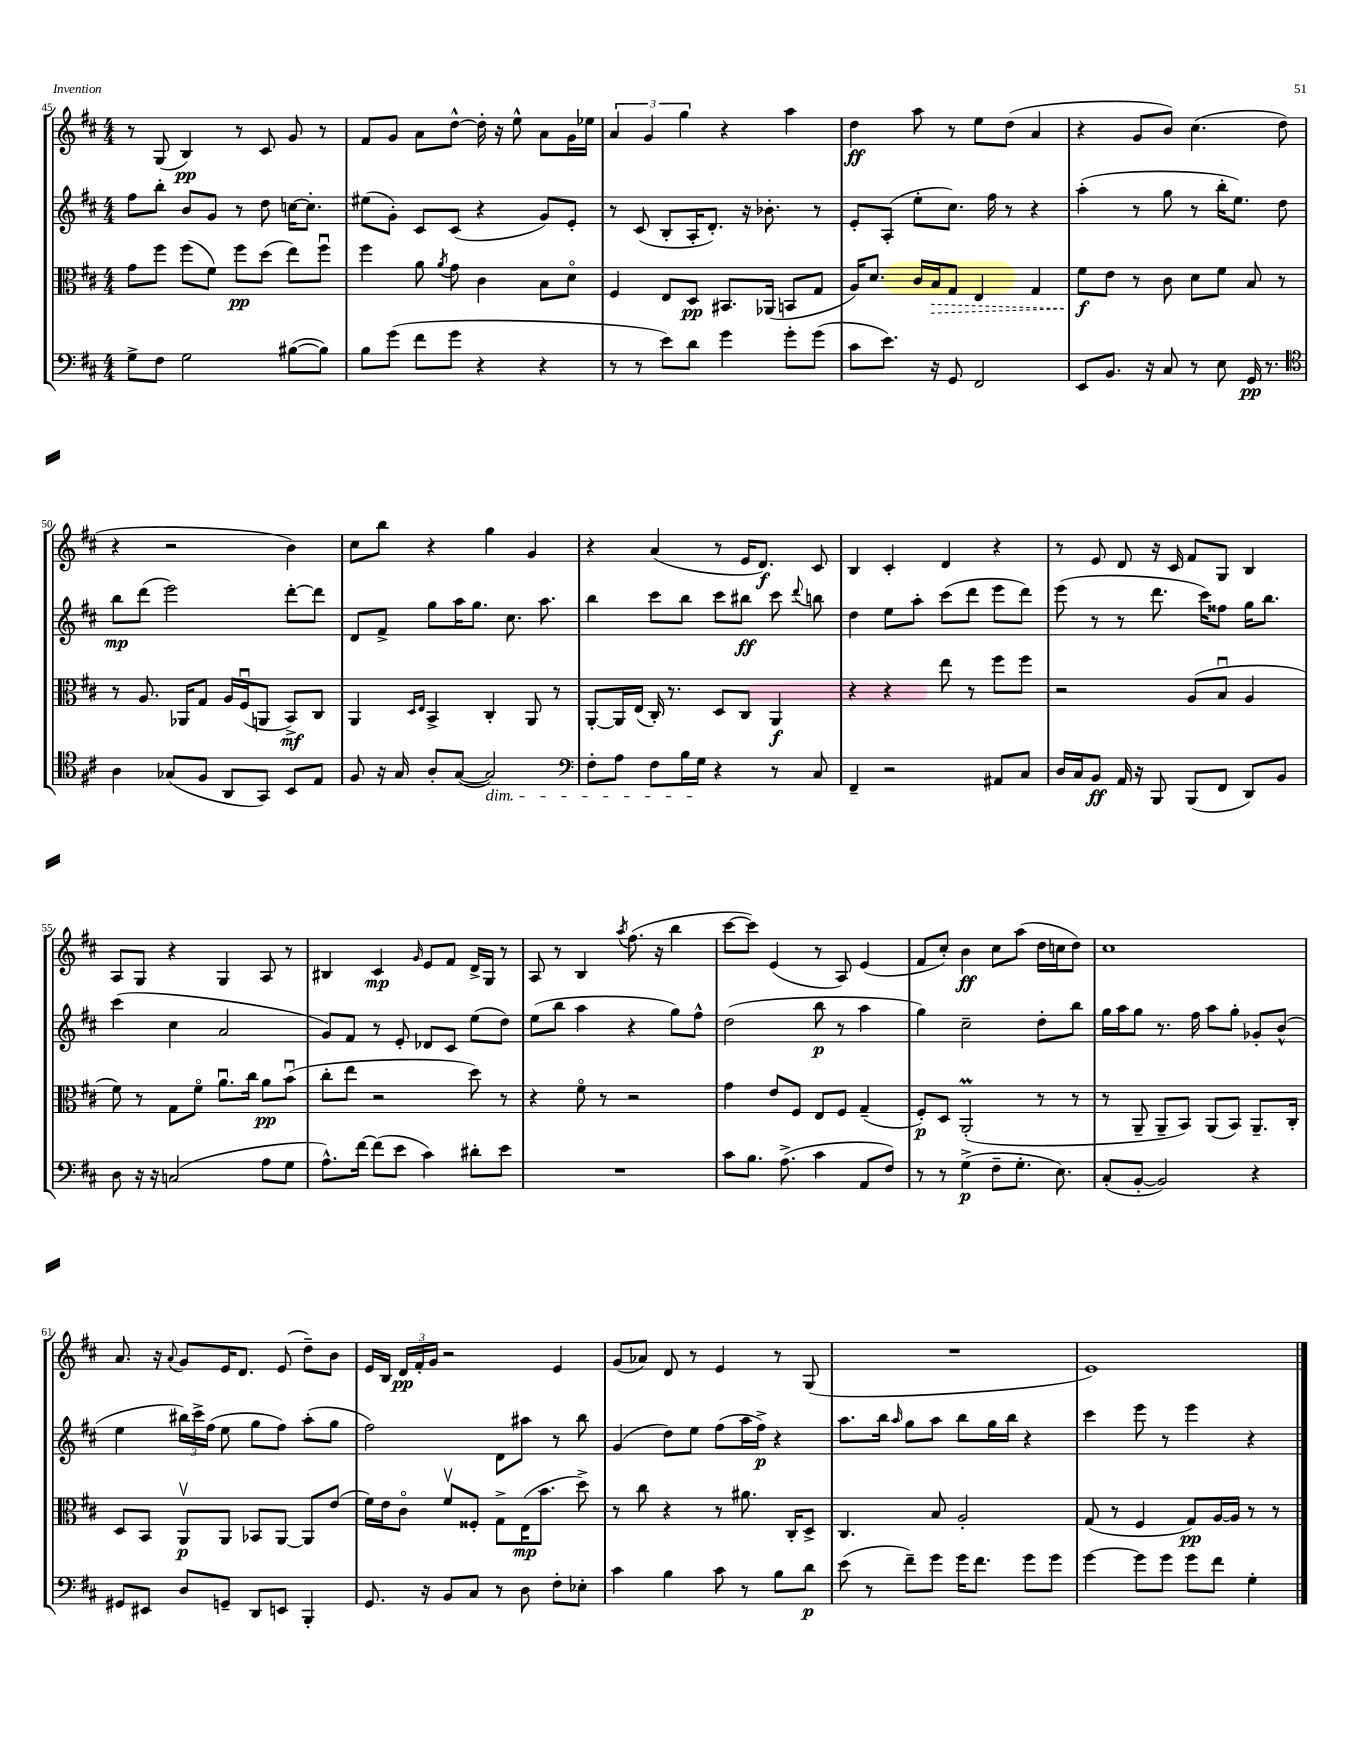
<<
\new StaffGroup <<
\new Staff = "s0" {
    \clef treble \key d \major \numericTimeSignature \time 4/4
    \autoBeamOff r8 g8( b4\pp) r8 cis'8 g'8 r8 |
    fis'8[ g'8] a'8[ d''8]~-^ d''16-. r16 e''8-^ a'8[ g'16 ees''16] |
    \tuplet 3/2 { a'4 g'4 g''4 } r4 a''4 |
    d''4\ff a''8 r8 e''8[ d''8]( a'4 |
    r4 g'8[ b'8]) cis''4.( d''8 |
    r4 r2 b'4) |
    cis''8[ b''8] r4 g''4 g'4 |
    r4 a'4( r8 e'16[ d'8.]\f) cis'8 |
    b4 cis'4-. d'4 r4 |
    r8 e'8 d'8 r16 cis'16 fis'8[ g8] b4 |
    a8[ g8] r4 g4 a8 r8 |
    bis4 cis'4\mp \grace { g'16 } e'8[ fis'8] d'16[-> g16] r8 |
    a8 r8 b4 \acciaccatura { a''8 } fis''8.( r16 b''4 |
    cis'''8[~ cis'''8]) e'4( r8 a8) e'4( |
    fis'8[ cis''8]-.) b'4\ff cis''8[ a''8]( d''16[ c''16 d''8]) |
    cis''1 |
    a'8. r16 \appoggiatura { a'8 } g'8[ e'16 d'8.] e'8( d''8[--) b'8] |
    e'16[ b16] \tuplet 3/2 { d'16[\pp fis'16-. g'16] } r2 e'4 |
    g'8[( aes'8]) d'8 r8 e'4 r8 g8( |
    R1 |
    e'1) \bar "|." |
}
\new Staff = "s1" {
    \clef treble \key d \major \numericTimeSignature \time 4/4
    \autoBeamOff fis''8[ b''8]-. b'8[ g'8] r8 d''8 c''16[~ c''8.]-. |
    eis''8[( g'8]-.) cis'8[ cis'8]( r4 g'8[) e'8]-. |
    r8 cis'8( b8[-. a16-. d'8.]-.) r16 bes'8.-. r8 |
    e'8[-. a8]-.( e''8[-. cis''8.]) fis''16 r8 r4 |
    a''4-.( r8 g''8 r8 b''16[-. e''8.]) d''8 |
    b''8[\mp d'''8]( e'''2) d'''8[~-. d'''8] |
    d'8[ fis'8]-> g''8[ a''16 g''8.] cis''8. a''8. |
    b''4 cis'''8[ b''8] cis'''8[ bis''8]\ff cis'''8 \appoggiatura { d'''8 } b''8 |
    d''4 e''8[ a''8]-. cis'''8[( d'''8] e'''8[ d'''8]) |
    e'''8( r8 r8 d'''8. cis'''16[) fisis''8] g''16[ b''8.] |
    cis'''4( cis''4 a'2 |
    g'8[) fis'8] r8 e'8-. des'8[ cis'8] e''8[( d''8]) |
    e''8[( b''8] a''4 r4 g''8[) fis''8]-^ |
    d''2( b''8\p r8 a''4 |
    g''4) cis''2-- d''8[-. b''8] |
    g''16[ a''16 g''8] r8. fis''16 a''8[ g''8]-. ges'8[-. b'8]-^( |
    e''4 \tuplet 3/2 { bis''16[) cis'''16-> fis''16]( } e''8 g''8[ fis''8]) a''8[-.( g''8] |
    fis''2) d'8[ ais''8] r8 b''8 |
    g'4( d''8[) e''8] fis''8[( a''16 fis''16]->\p) r4 |
    a''8.[ b''16] \grace { a''16 } g''8[ a''8] b''8[ g''16 b''16] r4 |
    cis'''4 e'''8 r8 e'''4 r4 \bar "|." |
}
\new Staff = "s2" {
    \clef alto \key d \major \numericTimeSignature \time 4/4
    \autoBeamOff g'8[ fis''8] fis''8[( fis'8]) fis''8[\pp d''8]( e''8[) fis''8]\downbow |
    fis''4 a'8 \acciaccatura { a'8 } g'8 cis'4 b8[ d'8]\flageolet |
    fis4 e8[ d8]\pp bis,8.[ aes,16]( b,8[ g8] |
    a16[) d'8.] cis'16[ \once \override Hairpin.style = #'dashed-line b16\> g8] e4 g4 |
    fis'8[\f\! e'8] r8 cis'8 d'8[ fis'8] b8 r8 |
    r8 a8. aes,16[ g8] a16[ fis16\downbow( a,8] b,8[->\mf) cis8] |
    a,4 \grace { d16[ e16] } b,4-> cis4-. a,8 r8 |
    a,8[~-. a,16 e16]( cis16-.) r8. d8[ cis8] a,4\f |
    r4 r4 e''8 r8 fis''8[ fis''8] |
    r2 a8[( b8]\downbow a4 |
    fis'8) r8 g8[ fis'8]\flageolet a'8.[\downbow cis''16] a'8[\pp b'8]\downbow( |
    cis''8[-. e''8] r2 d''8) r8 |
    r4 fis'8\flageolet r8 r2 |
    g'4 e'8[ fis8] e8[ fis8] g4--( |
    fis8[-.\p) d8] a,2-.\prall( r8 r8 |
    r8 a,8-- a,8[-- b,8]) a,8[( b,8]) a,8.[-- cis16]-. |
    d8[ b,8] a,8[\upbow\p a,8] bes,8[ a,8]~ a,8[ e'8]( |
    fis'16[) e'16 cis'8]\flageolet fis'8[\upbow fisis8]-. g8[-> e16\mp( b'8.] d''8->) |
    r8 cis''8 r4 r8 ais'8. cis16[-. d8]-> |
    cis4. b8 a2-. |
    g8( r8 fis4 g8[\pp) a16~ a16] r8 r8 \bar "|." |
}
\new Staff = "s3" {
    \clef bass \key d \major \numericTimeSignature \time 4/4
    \autoBeamOff g8[-> fis8] g2 bis8[~( bis8]) |
    b8[ g'8]( fis'8[ g'8] r4 r4 |
    r8 r8 e'8[) d'8] g'4 g'8[-. g'8]( |
    cis'8[ e'8.]) r16 g,8 fis,2 |
    e,8[ b,8.] r16 cis8 r8 e8 g,16\pp r8. |
    \clef tenor a4 ges8[( fis8] a,8[ g,8]) b,8[ e8] |
    fis8 r16 g16 a8[-. g8]~( g2\dim) |
    \clef bass fis8[-. a8] fis8[ b16 g16]\! r4 r8 cis8 |
    fis,4-- r2 ais,8[ cis8] |
    d16[ cis16 b,8]\ff a,16 r16 b,,8 b,,8[( fis,8] d,8[) b,8] |
    d8 r16 r16 c2( a8[ g8] |
    a8.[-^) fis'16]~ fis'8[( e'8] cis'4) dis'8[-. e'8] |
    R1 |
    cis'8[ b8.] a8.->( cis'4 a,8[ fis8]) |
    r8 r8 g4->\p( fis8[-- g8.]-. e8.) |
    cis8[-.( b,8]~-. b,2) r4 |
    gis,8[ eis,8] d8[ g,8]-- d,8[ e,8] b,,4-. |
    g,8. r16 b,8[ cis8] r8 d8 fis8[-. ees8]-. |
    cis'4 b4 cis'8 r8 b8[ d'8]\p |
    e'8( r8 fis'8[--) g'8] g'16[ fis'8.] g'8[ g'8] |
    g'4~ g'8[ g'8] g'8[ fis'8] g4-. \bar "|." |
}
>>
>>
\layout { \context { \Score currentBarNumber = #45 } }
